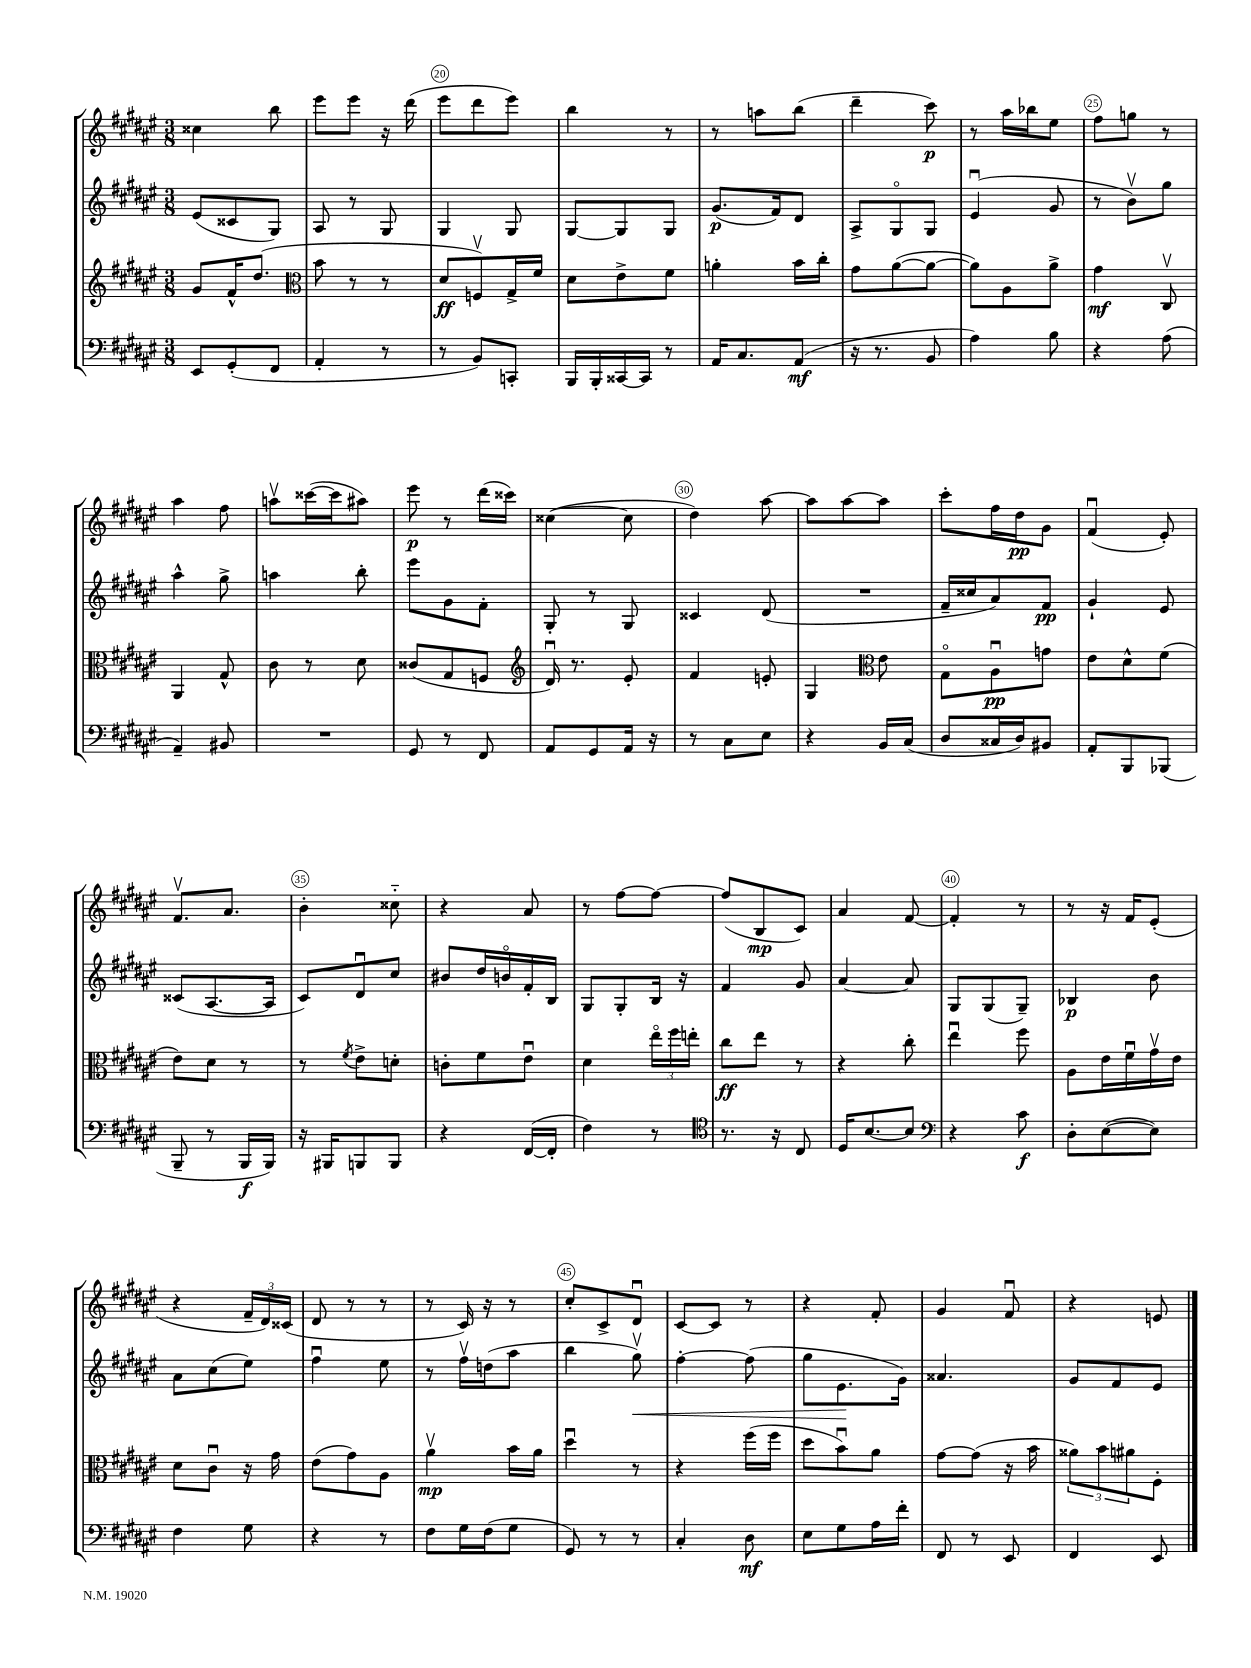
<<
\new StaffGroup <<
\new Staff = "s0" {
    \clef treble \key fis \major \numericTimeSignature \time 3/8
    cisis''4 b''8 |
    eis'''8 eis'''8 r16 dis'''16( |
    eis'''8 dis'''8 eis'''8) |
    b''4 r8 |
    r8 a''8 b''8( |
    dis'''4-- cis'''8\p) |
    r8 ais''16 bes''16 eis''8 |
    fis''8 g''8 r8 |
    ais''4 fis''8 |
    a''8\upbow cisis'''16~( cisis'''16 ais''8) |
    eis'''8\p r8 dis'''16( cisis'''16) |
    cisis''4~( cisis''8 |
    dis''4) ais''8~ |
    ais''8 ais''8~ ais''8 |
    cis'''8-. fis''16 dis''16\pp gis'8 |
    fis'4\downbow( eis'8-.) |
    fis'8.\upbow ais'8. |
    b'4-. cisis''8-_ |
    r4 ais'8 |
    r8 fis''8~ fis''8~ |
    fis''8( b8\mp cis'8) |
    ais'4 fis'8~ |
    fis'4-. r8 |
    r8 r16 fis'16 eis'8-.( |
    r4 \tuplet 3/2 { fis'16-- dis'16) cisis'16( } |
    dis'8 r8 r8 |
    r8 cis'16) r16 r8 |
    cis''8-. cis'8-> dis'8\downbow |
    cis'8~ cis'8 r8 |
    r4 fis'8-. |
    gis'4 fis'8\downbow |
    r4 e'8 \bar "|." |
}
\new Staff = "s1" {
    \clef treble \key fis \major \numericTimeSignature \time 3/8
    eis'8( cisis'8 gis8) |
    ais8 r8 gis8 |
    gis4 gis8 |
    gis8~ gis8 gis8 |
    gis'8.\p( fis'16) dis'8 |
    ais8-> gis8\flageolet gis8 |
    eis'4\downbow( gis'8 |
    r8 b'8\upbow) gis''8 |
    ais''4-^ gis''8-> |
    a''4 b''8-. |
    eis'''8 gis'8 fis'8-. |
    gis8-. r8 gis8 |
    cisis'4 dis'8( |
    R4. |
    fis'16-- cisis''16 ais'8) fis'8\pp |
    gis'4-! eis'8 |
    cisis'8( ais8.~ ais16 |
    cis'8) dis'8\downbow cis''8 |
    bis'8 dis''16 b'16\flageolet fis'16-. b16 |
    gis8 gis8-. b16 r16 |
    fis'4 gis'8 |
    ais'4~ ais'8 |
    gis8 gis8( gis8--) |
    bes4\p b'8 |
    ais'8 cis''8( eis''8) |
    fis''4\downbow eis''8 |
    r8 fis''16\upbow d''16( ais''8 |
    b''4 gis''8\upbow\<) |
    fis''4~-. fis''8( |
    gis''8 eis'8.\! gis'16) |
    aisis'4. |
    gis'8 fis'8 eis'8 \bar "|." |
}
\new Staff = "s2" {
    \clef treble \key fis \major \numericTimeSignature \time 3/8
    gis'8 fis'16-^ dis''8.( |
    \clef alto b'8 r8 r8 |
    dis'8\ff f8\upbow) gis16-> fis'16 |
    dis'8 eis'8-> fis'8 |
    a'4-. b'16 cis''16-. |
    gis'8 ais'8~( ais'8~ |
    ais'8) ais8 ais'8-> |
    gis'4\mf cis8\upbow |
    ais,4 gis8-^ |
    cis'8 r8 dis'8 |
    cisis'8( gis8 f8 |
    \clef treble dis'16\downbow) r8. eis'8-. |
    fis'4 e'8-. |
    gis4 \clef alto eis'8 |
    gis8\flageolet ais8\downbow\pp g'8 |
    eis'8 dis'8-^ fis'8( |
    eis'8) dis'8 r8 |
    r8 \acciaccatura { fis'8 } eis'8-> d'8-. |
    c'8-. fis'8 eis'8\downbow |
    dis'4 \tuplet 3/2 { eis''16\flageolet fis''16 e''16-. } |
    cis''8\ff eis''8 r8 |
    r4 cis''8-. |
    eis''4\downbow fis''8 |
    ais8 eis'16 fis'16\downbow gis'16\upbow eis'16 |
    dis'8 cis'8\downbow r16 gis'16 |
    eis'8( gis'8) ais8 |
    ais'4\upbow\mp b'16 ais'16 |
    dis''4\downbow r8 |
    r4 fis''16( fis''16 |
    dis''8 b'8\downbow) ais'8 |
    gis'8~ gis'8( r16 b'16 |
    \tuplet 3/2 { aisis'8) b'8 ais'8 } fis8-. \bar "|." |
}
\new Staff = "s3" {
    \clef bass \key fis \major \numericTimeSignature \time 3/8
    eis,8 gis,8-.( fis,8 |
    ais,4-. r8 |
    r8 b,8) c,8-. |
    b,,16 b,,16-. cisis,16~ cisis,16 r8 |
    ais,16 cis8. ais,8\mf( |
    r16 r8. b,8 |
    ais4) b8 |
    r4 ais8( |
    ais,4--) bis,8 |
    R4. |
    gis,8 r8 fis,8 |
    ais,8 gis,8 ais,16 r16 |
    r8 cis8 eis8 |
    r4 b,16 cis16( |
    dis8 cisis16 dis16) bis,8 |
    ais,8-. b,,8 bes,,8( |
    b,,8-- r8 b,,16\f b,,16) |
    r16 bis,,16 b,,8 b,,8 |
    r4 fis,16~( fis,16-. |
    fis4) r8 |
    \clef tenor r8. r16 cis8 |
    dis16 b8.~ b8 |
    \clef bass r4 cis'8\f |
    dis8-. eis8~( eis8) |
    fis4 gis8 |
    r4 r8 |
    fis8 gis16 fis16( gis8 |
    gis,8) r8 r8 |
    cis4-. dis8\mf |
    eis8 gis8 ais16 fis'16-. |
    fis,8 r8 eis,8 |
    fis,4 eis,8 \bar "|." |
}
>>
>>
\layout { \context { \Score currentBarNumber = #18 \override BarNumber.break-visibility = ##(#f #t #t) barNumberVisibility = #(every-nth-bar-number-visible 5) \override BarNumber.stencil = #(make-stencil-circler 0.1 0.3 ly:text-interface::print) } }
